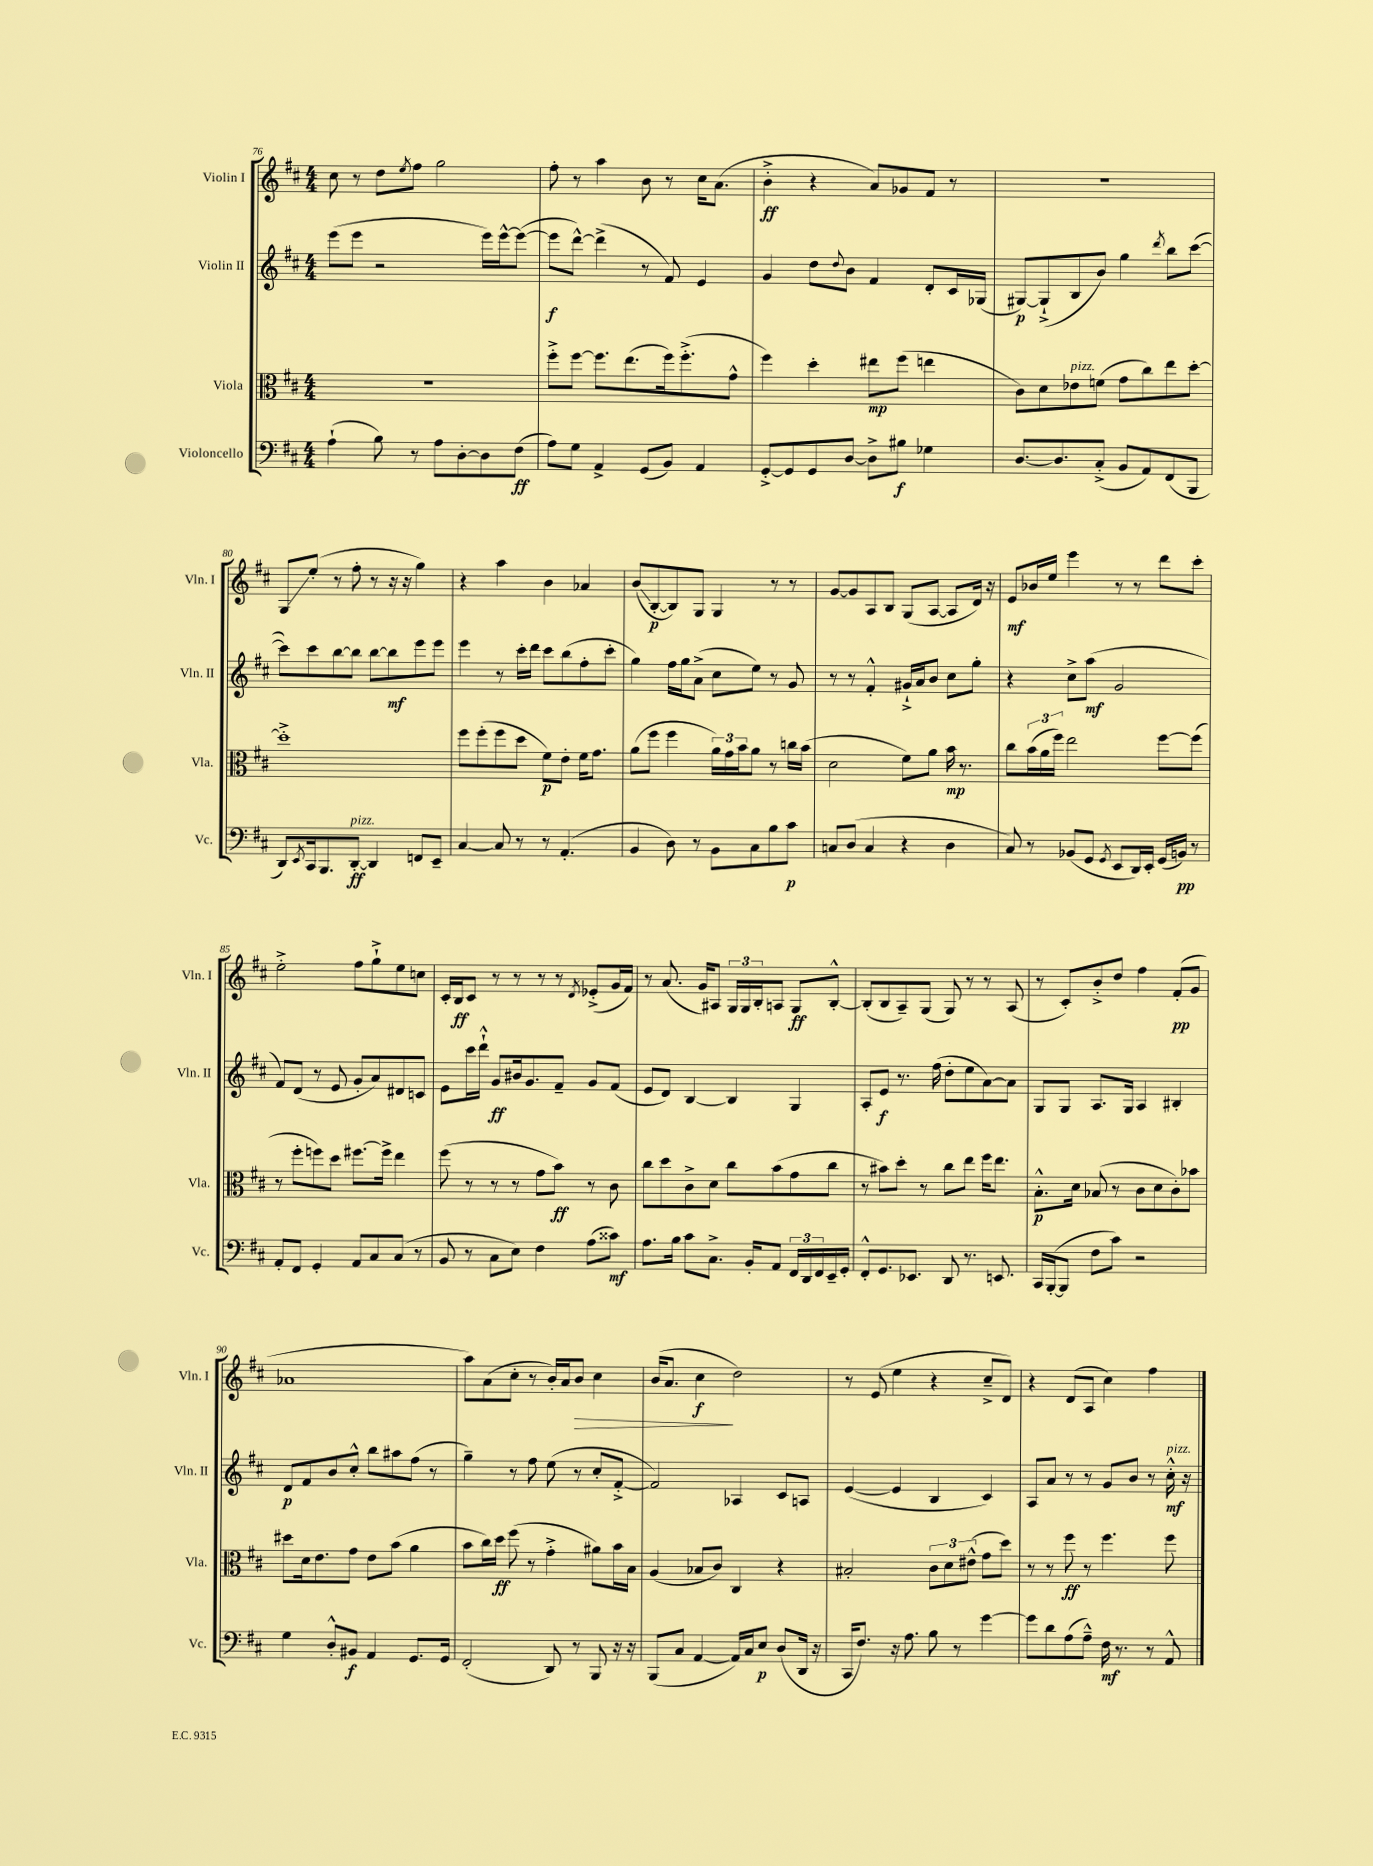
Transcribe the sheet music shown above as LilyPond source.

<<
\new StaffGroup <<
\new Staff = "s0" \with { instrumentName = "Violin I" shortInstrumentName = "Vln. I" } {
    \clef treble \key d \major \numericTimeSignature \time 4/4
    cis''8 r8 d''8 \acciaccatura { e''8 } fis''8 g''2 |
    fis''8-. r8 a''4 b'8 r8 cis''16 a'8.( |
    b'4-.->\ff r4 a'8) ges'8 fis'8 r8 |
    R1 |
    g8\glissando e''8-.( r8 fis''8-. r8 r16 r16 g''4) |
    r4 a''4 b'4 aes'4 |
    b'8\glissando( b8~-.\p b8) g8 g4 r8 r8 |
    g'8~ g'8 a8 b8 g8( a8~ a8 d'16) r16 |
    e'8\mf bes'16 e''16 e'''4 r8 r8 d'''8 cis'''8-. |
    e''2-.-> fis''8 g''8-!-> e''8 c''8 |
    cis'16-. b16\ff cis'8 r8 r8 r8 r8 \acciaccatura { d'8 } ees'8-.->( g'16 fis'16) |
    r8 a'8.( g'16) ais8 \tuplet 3/2 { g16 g16 b16-. } a8 g8\ff b8~-.-^ |
    b8-.( b8 a8--) g8( g8) r8 r8 a8( |
    r8 cis'8-.) b'8-.-> d''8 fis''4 fis'8-.\pp( g'8 |
    aes'1 |
    a''8) a'8( cis''8-. r8 b'16-.) a'16 b'8\> cis''4 |
    b'16( a'8. cis''4\f\! d''2) |
    r8 e'8( e''4 r4 cis''8---> d'8) |
    r4 d'8( a8 cis''4) fis''4 \bar "|." |
}
\new Staff = "s1" \with { instrumentName = "Violin II" shortInstrumentName = "Vln. II" } {
    \clef treble \key d \major \numericTimeSignature \time 4/4
    e'''8( e'''8 r2 e'''16) e'''16~-^ e'''8~( |
    e'''8\f d'''8~-^) d'''4->( r8 fis'8) e'4 |
    g'4 d''8 \appoggiatura { d''8 } b'8 fis'4 d'8-. cis'16 ges16( |
    gis8~\p) gis8-!->( b8 b'8) g''4 \acciaccatura { d'''8 } b''8 cis'''8~( |
    cis'''8) cis'''8 b''8~ b''8 b''8~ b''8\mf e'''8 e'''8 |
    e'''4 r8 cis'''16-. d'''16 cis'''8 b''8( fis''8-. cis'''8-. |
    g''4) fis''16 g''16 a'8->( cis''8 e''8) r8 g'8 |
    r8 r8 fis'4-.-^ gis'16-!-> a'16 b'8 cis''8 g''8-. |
    r4 cis''8-> a''8\mf( g'2 |
    fis'8) d'8( r8 e'8 g'8-. a'8) dis'8 c'8 |
    e'8 cis'''16 d'''16-!-^ g'8\ff bis'16 g'8. fis'8-- g'8 fis'8( |
    e'8 d'8) b4~ b4 g4 |
    a8-. e'8\f r8. fis''16( d''8-. e''8 a'8~) a'8 |
    g8 g8 a8. g16 a4 bis4-. |
    d'8\p fis'8 b'8 cis''8-.-^ b''8 ais''8 fis''8( r8 |
    g''4--) r8 fis''8 e''8( r8 cis''8-. fis'8~-.-> |
    fis'2) aes4 cis'8 a8 |
    e'4~( e'4 b4 cis'4) |
    a8 a'8 r8 r8 g'8 b'8 r8 cis''16-.-^\mf^\markup { \italic "pizz." } r16 \bar "|." |
}
\new Staff = "s2" \with { instrumentName = "Viola" shortInstrumentName = "Vla." } {
    \clef alto \key d \major \numericTimeSignature \time 4/4
    R1 |
    fis''8-.-> fis''8~ fis''8. e''8.( fis''16) fis''8.-.->( g'8-^ |
    fis''4) d''4-. eis''8\mp fis''8( e''4 |
    cis'8) d'8 ees'8^\markup { \italic "pizz." } f'8( g'8 cis''8) e''8 d''8~-. |
    d''1-.-> |
    fis''8 fis''8-.( fis''8 d''8 fis'8\p) e'8-. fis'16 g'8. |
    a'8( fis''8 fis''4 \tuplet 3/2 { a'16) g'16 b'16 } a'8 r8 c''16 b'16( |
    d'2 fis'8) a'8 b'16\mp r8. |
    cis''8 \tuplet 3/2 { b'16( a'16 fis''16) } e''2 fis''8~ fis''8( |
    r8 fis''8-. f''8) d''8 fis''8.~ fis''16-> e''4 |
    fis''8( r8 r8 r8 g'8 b'8\ff) r8 cis'8 |
    cis''8 d''8 cis'8-> d'8 cis''8 b'8( g'8 cis''8 |
    r8 bis'8) d''8-. r8 cis''8 e''8 fis''16 e''8. |
    b8.-.-^\p d'16 bes8( r8 cis'8 d'8 cis'8-.) bes'8 |
    dis''8 d'16 e'8. g'8 e'8 b'8( a'4 |
    b'8 cis''16) d''16\ff fis''8( r8 g'4-.-> ais'8) b'16 b16 |
    a4( bes8 cis'8) cis4 r4 |
    bis2-. \tuplet 3/2 { cis'8 d'8 eis'8-^( } g'8 d''8) |
    r8 r8 fis''8\ff r8 fis''4. fis''8 \bar "|." |
}
\new Staff = "s3" \with { instrumentName = "Violoncello" shortInstrumentName = "Vc." } {
    \clef bass \key d \major \numericTimeSignature \time 4/4
    a4-!( b8) r8 a8 d8~-. d8 fis8\ff( |
    a8) g8 a,4-> g,8( b,8) a,4 |
    g,8~-.-> g,8 g,8 d8~ d8-> bis8\f ges4 |
    d8.~ d8. cis8-.->( b,8 a,8) fis,8( b,,8 |
    d,8) \acciaccatura { e,8 } cis,16 b,,8. d,8~-.\ff^\markup { \italic "pizz." } d,4 f,8 e,8-- |
    cis4~ cis8 r8 r8 a,4.-.( |
    b,4 d8) r8 b,8 cis8 b8 cis'8\p |
    c8 d8( c4 r4 d4 |
    cis8) r8 bes,8( g,8 \acciaccatura { g,8 } e,8 d,16) e,16-. g,16( b,16\pp) r8 |
    a,8-. fis,8 g,4-. a,8 cis8 cis8( r8 |
    b,8 r8 cis8 e8) fis4 a8( cisis'8\mf) |
    a8. b16 cis'8 cis8.-> b,16-. a,8 \tuplet 3/2 { fis,16 d,16 fis,16 } e,16-- g,16-. |
    fis,8-.-^ g,8. ees,8. d,8 r8. e,8. |
    cis,16 b,,16~-.( b,,8 fis8 cis'8) r2 |
    g4 d8-.-^ bis,8\f a,4 g,8. g,16 |
    fis,2-.( d,8) r8 b,,8 r16 r16 |
    b,,8( cis8 a,4~ a,16) cis16 e8\p d8( d,16 r16 |
    cis,16 fis8.) r16 a8. b8 r8 g'4~ |
    g'8 d'8 a8( a8---^) fis16\mf r8. r8 a,8-^ \bar "|." |
}
>>
>>
\layout { \context { \Score currentBarNumber = #76 } }
